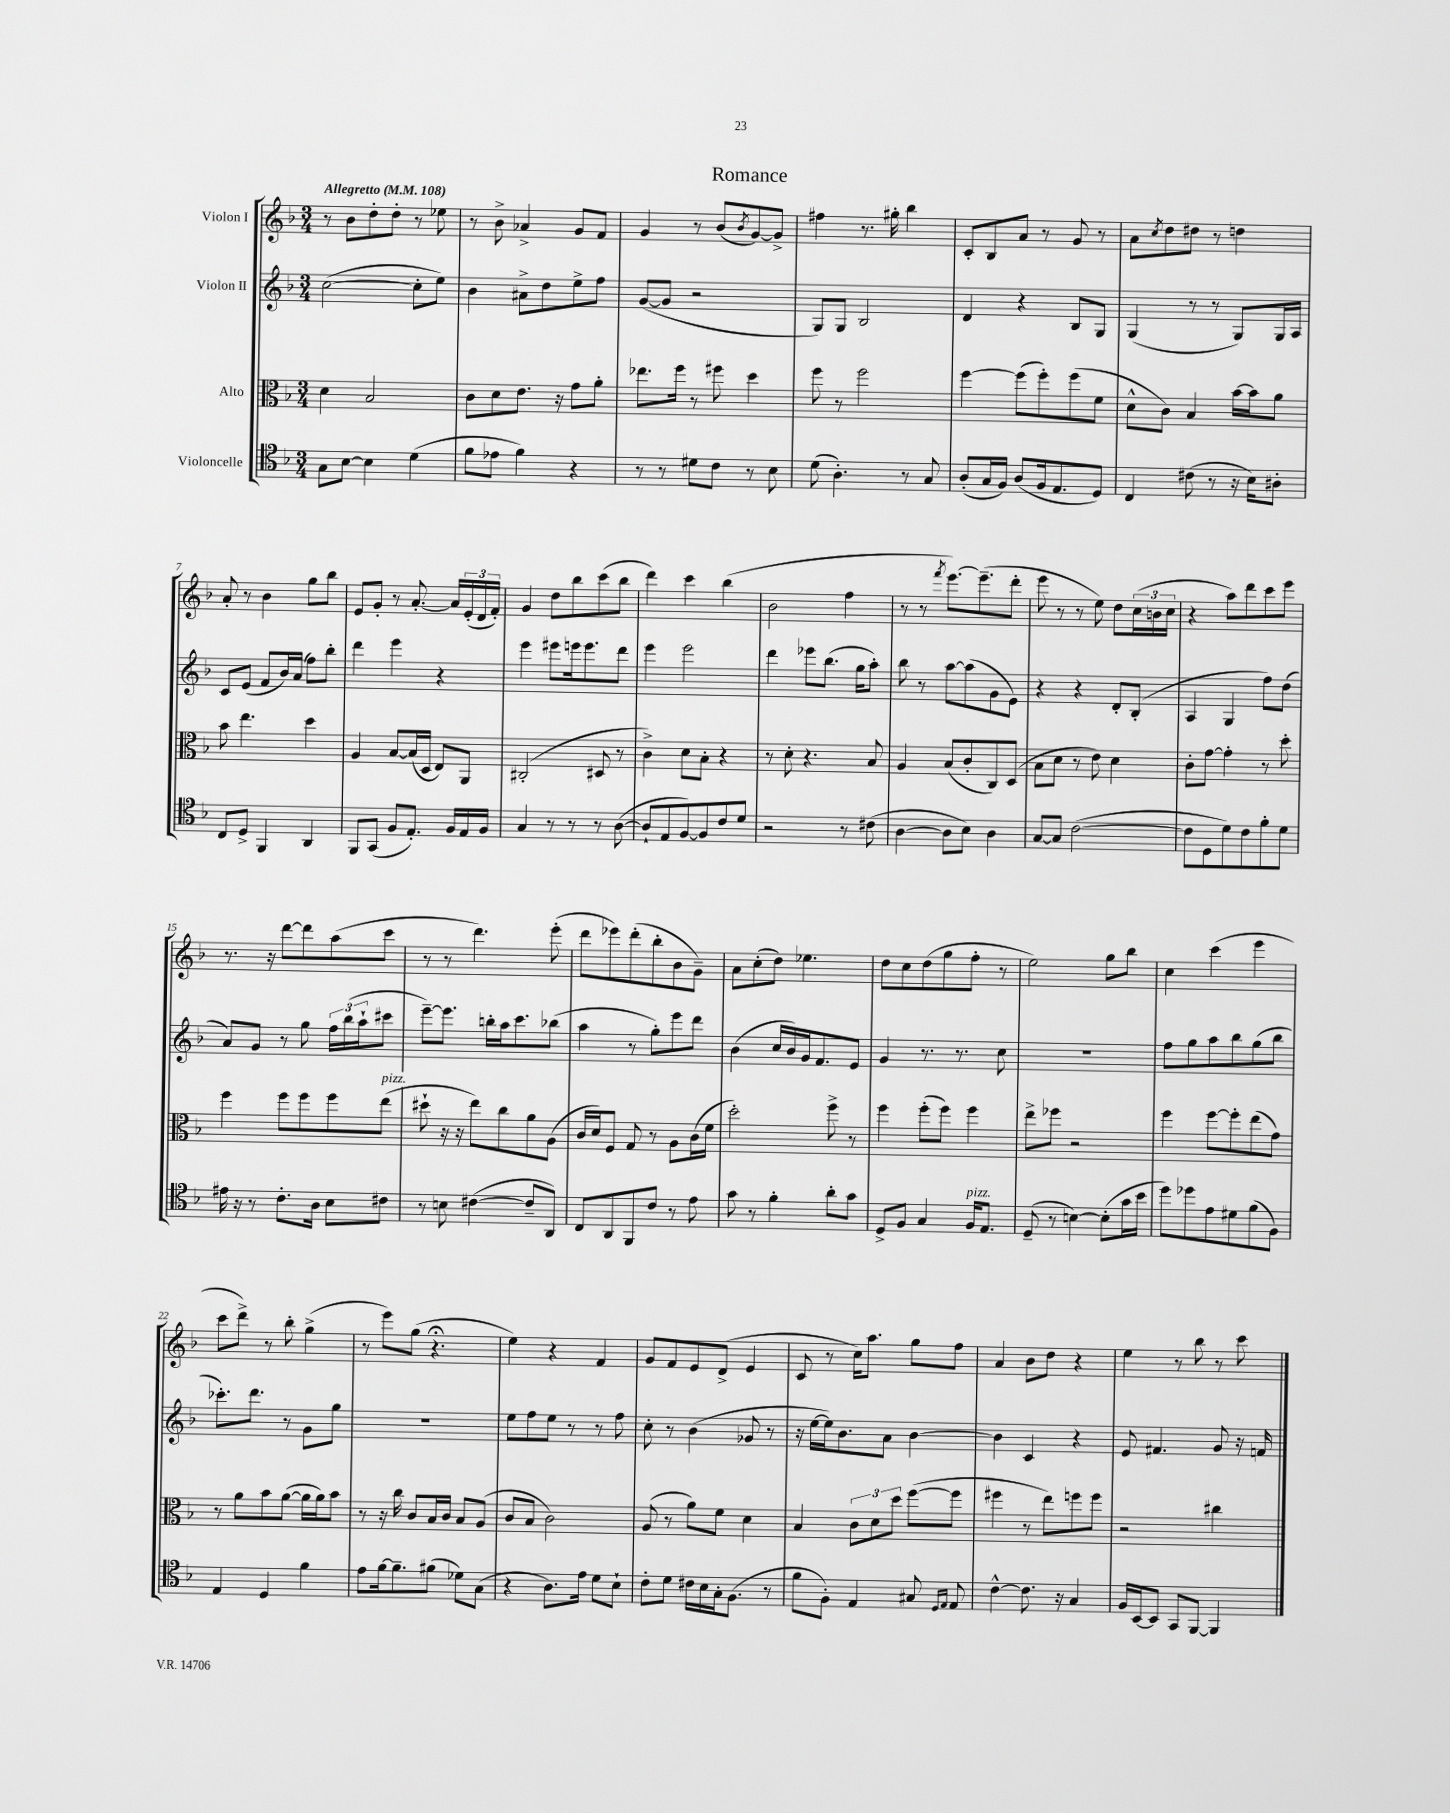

**kern	**kern	**kern	**kern
*staff4	*staff3	*staff2	*staff1
*clefC4	*clefC3	*clefG2	*clefG2
*k[b-]	*k[b-]	*k[b-]	*k[b-]
*M3/4	*M3/4	*M3/4	*M3/4
*MM108	*MM108	*MM108	*MM108
8G	4d	([2cc	8r
[8B-	.	.	8b-
4B-]	2B-	.	8dd'
.	.	.	8dd'
(4d	.	8cc']	8r
.	.	8ee)	8ee-
=	=	=	=
8f	8c	4b-	8r
8e-	8d	.	8b-^
4f)	8.e	8a#^	4a-^
.	.	8dd	.
.	16r	.	.
4r	8g	8ee^	8g
.	8a'	8ff	8f
=	=	=	=
8r	8.ee-	([8g	4g
8r	.	8g]	.
.	16ff	.	.
8d#	8r	2r	8r
8c	8ff#	.	(8b-
.	.	.	8qb-
8r	4dd	.	[8g)
8B-	.	.	8g^]
=	=	=	=
(8d	8ff	8G)	4ff#
4.A')	8r	8G	.
.	2ff	2B-	8.r
.	.	.	16gg#'
8r	.	.	4bb-
8G	.	.	.
=	=	=	=
(8A'	[4ff	4d	8c'
16G	.	.	8B-
16F)	.	.	.
(8A	(8ff]	4r	8a
16F	8ff')	.	8r
8.E	.	.	.
.	(8ff	8B-	8g
8D)	8f	8G	8r
=	=	=	=
4C	8d^^	(4G	8a
.	.	.	8qcc
.	8c)	.	8dd
(8c#	4B-	8r	8dd#
8r	.	8r	8r
16r	[16b-	8G)	4dd
16B-)	16b-]	.	.
8A#'	8a	16G	.
.	.	16A	.
=	=	=	=
8C	8b-	8c	8a'
8D^	4.ee	(8e	8r
4FF	.	8f	4b-
.	.	16b-)	.
.	.	(16a	.
4AA	4dd	8ff)	8gg
.	.	8bb-'	8bb-
=	=	=	=
8FF	4A	4ddd	8e
(8GG	.	.	8g'
8F	[8B-	4eee	8r
8.E')	(16B-]	.	[8.a'
.	16D	.	.
.	8E)	4r	.
16F	.	.	16a]
16E	8AA	.	(24e'
.	.	.	24d
16F	.	.	.
.	.	.	24f')
=	=	=	=
4G	(2C#'	4eee	4g
8r	.	8eee#	8dd
8r	.	16eee	8bb-
.	.	8.eee	.
8r	8D#	.	(8ccc
([8A	8r	8ddd	8bb-
=	=	=	=
8A`]	4c^)	4eee	4ddd)
8E	.	.	.
[8F)	8d	2eee	4ccc
8F]	8B-'	.	.
8c	4r	.	(4bb-
8d	.	.	.
=	=	=	=
2r	8r	4ddd	2b-
.	8d'	.	.
.	4.r	8eee-	.
.	.	(8.bb-	.
8r	.	.	4ff
.	.	16gg	.
(8c#	8B-	8aa')	.
=	=	=	=
[4A	4A	8bb-	8r
.	.	8r	8r
.	.	.	8qfff
8A]	(8B-	[8aa	[8.eee)
8B-)	8c'	(8aa]	.
.	.	.	(8.eee~]
4A	8C)	8g	.
.	(8D	8e)	8ddd'
=	=	=	=
[8G	8B-	4r	8eee
8G]	8d	.	8r
([2c	8r	4r	8r
.	8e)	.	8ee)
.	4d	8d'	8dd
.	.	(8B-'	(24cc
.	.	.	24b
.	.	.	24cc
=	=	=	=
8c]	8c'	4A	4r
8D	[8g	.	.
8d)	4g']	4G	8aa)
8c	.	.	8ddd
8f'	8r	8ff)	8ccc
8d	8dd'	(8dd	8eee
=	=	=	=
16e#	4ff	8a)	8.r
16r	.	.	.
8r	.	8g	.
.	.	.	16r
8.c'	8ff	8r	[8ddd
.	8ff	8gg	8ddd]
16A	.	.	.
8B-	8ff	24ff	(8aa
.	.	(24bb-	.
.	.	24aa`	.
8c#	(8ee	8ccc#	8ccc
=	=	=	=
8r	8dd#`	[8eee~)	8r
8B	16r	8.eee]	8r
.	16r	.	.
([4c#	8ee)	.	4.ddd)
.	.	16bb'	.
.	8cc	16aa	.
.	.	8.ccc	.
8c#~]	8a	.	.
8AA)	(8A	(8bb-	(8eee'
=	=	=	=
8C	16c	4aa	8ddd
.	16d)	.	.
8AA	8F	.	8eee-)
8FF	8G	8r	(8ddd'
8c	8r	8gg')	8bb-'
8r	8A	8eee	8b-
8e	(16c	8ddd	8g~)
.	16f	.	.
=	=	=	=
8g	2dd')	(4b-	8a
8r	.	.	(8cc'
4f'	.	16cc	8dd)
.	.	16b-)	.
.	.	16g	4.ee-
.	.	8.f	.
8a'	8ff^	.	.
8g	8r	8e	.
=	=	=	=
8D^	4ff	4g	8dd
8F	.	.	8cc
4G	(8ff'	8.r	(8dd
.	8ff)	.	8gg
.	.	8.r	.
16F	4ff	.	8ff'
8.E	.	.	.
.	.	8cc	8r
=	=	=	=
(8D~	8ee^	2.r	2ee)
8r	8ff-	.	.
[4B)	2r	.	.
(8B']	.	.	8gg
16g	.	.	8bb-
16b-	.	.	.
=	=	=	=
8dd)	4ff	8ff	4cc
8dd-	.	8gg	.
8e	[8ff	8aa	(4ccc
8d#	8ff']	8bb-	.
(8f	(8ee	(8gg	4eee
8F)	8g)	8bb-	.
=	=	=	=
4E	8r	8.ccc-')	8ccc
.	8a	.	8ddd^)
.	.	8.ddd	.
4D	8b-	.	8r
.	([8a	8r	8bb-'
4f	16a]	8g	(4gg^
.	16a)	.	.
.	8b-	8gg	.
=	=	=	=
8e	8r	2.r	8r
[16f	16r	.	8eee)
8.f~]	16cc	.	.
.	8c	.	(8gg
(8f#	16B-	.	4.r;
.	16c	.	.
8d-)	8B-	.	.
(8G	(8A	.	.
=	=	=	=
4r	8c	8ee	4ee)
.	8B-	8ff	.
8.A)	2c)	8ee	4r
.	.	8r	.
16e	.	.	.
8d	.	8r	4f
8B-`	.	8ff	.
=	=	=	=
8c'	(8A	8cc'	8g
8d	8r	8r	8f
16c#	8a)	(4b-	8e
16B-	.	.	.
16G'	8f	.	(8d^
(8.F	.	.	.
.	4d	8g-	4e
8r	.	8r	.
=	=	=	=
8f	4B-	16r	8c
.	.	[16ee	.
8F')	.	16ee])	8r
.	.	8.b-	.
4E	12c	.	16cc)
.	.	.	8.aa
.	12d	.	.
.	.	8a	.
.	12dd	.	.
8G#	([8ff	[4b-	8gg
16qqD	.	.	.
16qqE	.	.	.
8E	8ff]	.	8ff
=	=	=	=
[4c^^	4ff#	4b-]	4a
8.c]	8r	4c	8b-
.	8ee)	.	8dd
16r	.	.	.
4G	8ff	4r	4r
.	8ff	.	.
=	=	=	=
16F	2r	8e	4ee
[16BB-	.	.	.
8BB-]	.	4.f#	.
8GG	.	.	8r
[8FF	.	.	8bb-
4FF]	4cc#	8g	8r
.	.	16r	8ccc
.	.	16f	.
==	==	==	==
*-	*-	*-	*-
